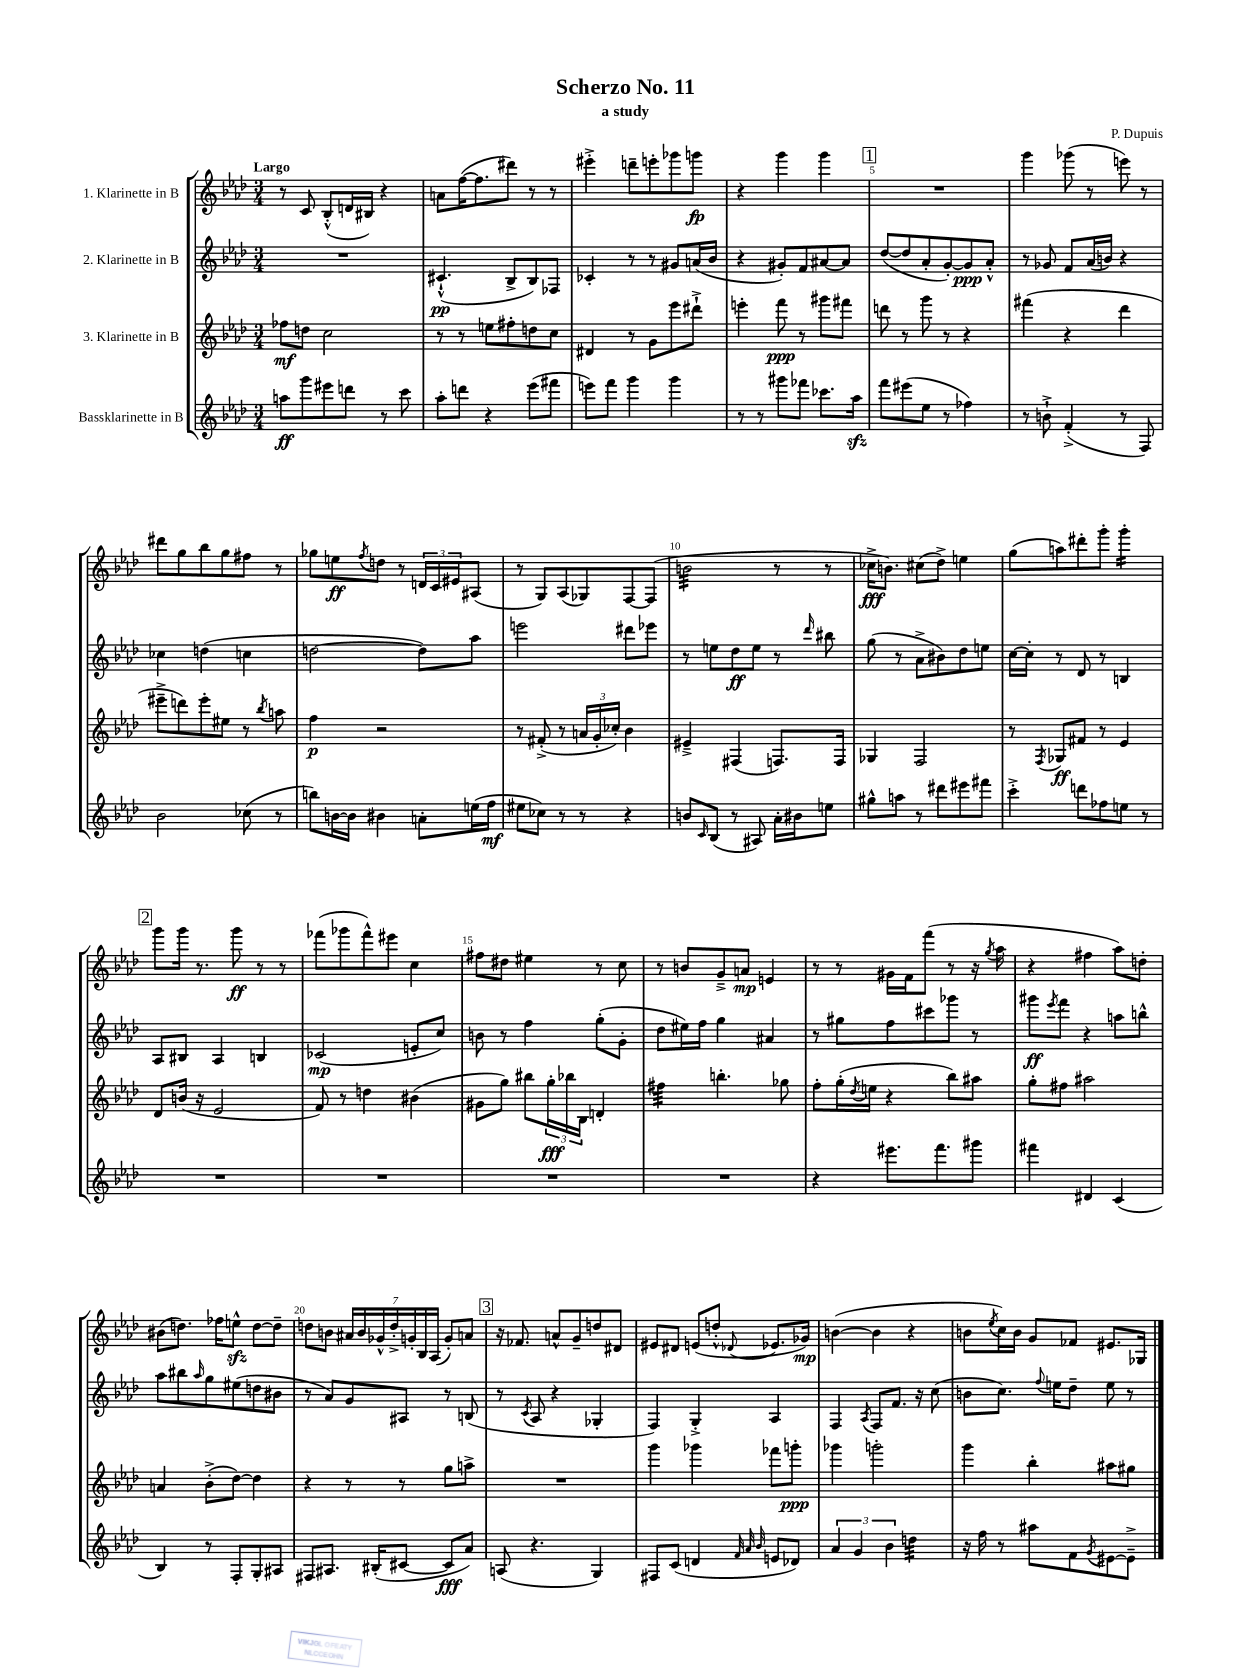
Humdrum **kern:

**kern	**kern	**kern	**kern
*staff4	*staff3	*staff2	*staff1
*clefG2	*clefG2	*clefG2	*clefG2
*k[b-e-a-d-]	*k[b-e-a-d-]	*k[b-e-a-d-]	*k[b-e-a-d-]
*M3/4	*M3/4	*M3/4	*M3/4
8aa\L	8ff-\L	2.r	8r
8ggg\	8dd\J	.	8c/
8eee#\	2cc\	.	(8B-'^^/L
8ddd\J	.	.	16d/L
.	.	.	16B#/JJ)
8r	.	.	4r
8ccc\	.	.	.
=	=	=	=
8aa-'\L	8r	(4.c#`^^/	8a\L
8ddd\J	8r	.	([16ff\K
.	.	.	8.ff\]
4r	8ee\L	.	.
.	8ff#'\	8B-^/L	8ddd#\J)
(8eee-\L	8dd\	8B-/)	8r
8fff#\J	8cc\J	8F-/J	8r
=	=	=	=
8eee\L)	4d#/	4c-'/	4eee#'^\
8fff\J	.	.	.
4ggg\	8r	8r	8ddd~\L
.	8g\L	8r	8eee'\
4ggg\	8eee-\	8g#/L	8ggg-\
.	8ddd#`^\J	(16a/L	8ggg\J
.	.	16b-/JJ	.
=	=	=	=
8r	4eee'\	4r	4r
8r	.	.	.
8ggg#\L	8fff\	8g#'/L)	4ggg\
8fff-\J	8r	8f/	.
8.ccc-\L	8ggg#\L	[8a#/	4ggg\
.	8fff#\J	8a#/]J	.
16aa-\Jk	.	.	.
=	=	=	=
8fff\L	8ddd\	([8dd-/L	2.r
(8eee#\	8r	8dd-/]	.
8ee-\J	8ggg\	8a-'/	.
8r	8r	[8g'/)	.
4ff-\)	4r	8g/]	.
.	.	8a-'^^/J	.
=	=	=	=
8r	(4fff#\	8r	4ggg\
8b`^\	.	8g-/	.
(4f'^/	4r	8f/L	(8ggg-\
.	.	(16a-/L	8r
.	.	16b/JJ)	.
8r	4ddd-\	4r	8eee\)
8F/)	.	.	8r
=	=	=	=
2b-\	8eee#~^\L	4cc-\	8ddd#\L
.	8ddd\)	.	8gg\
.	8eee#'\	(4dd\	8bb-\
.	8ee#\J	.	8gg\
(8cc-\	8r	4cc\	8ff#\J
.	8qbb-/	.	.
8r	8aa\	.	8r
=	=	=	=
8bb\L)	4ff\	[2dd\	8gg-\L
[16b\L	.	.	8ee\
16b\]JJ	.	.	.
.	.	.	8qff/
4b#\	2r	.	8dd\J
.	.	.	8r
8a'\L	.	8dd\]L)	24d/LL
.	.	.	24c/
.	.	.	24e#/J
(16ee\L	.	8aa-\J	(8A#/J
16ff\JJ	.	.	.
=	=	=	=
8ee#\L	8r	2eee\	8r
8cc-\J)	(8f#'^/	.	8G/L)
8r	8r	.	(8A-/
8r	24a/LL	.	8G-/)
.	24g'/	.	.
.	24cc-'/JJ)	.	.
4r	4b-\	8ddd#\L	[8F/
.	.	8eee-\J	(8F/]J
=	=	=	=
8b/L	4e#~^/	8r	2b\
16qqc/	.	.	.
(8B-/J	.	8ee\L	.
8r	(4F#/	8dd-\	.
8A#/)	.	8ee\J	.
16a-'\LL	8.F/L)	8r	8r
16b#\J	.	.	.
.	.	16qqddd-/	.
8ee\J	.	8bb#\	8r
.	16F/Jk	.	.
=	=	=	=
8gg#^^\L	4G-/	(8gg\	16cc-^\LK
.	.	.	8.b\J)
8aa\J	.	8r	.
8r	2F/	8a-^\L	(8cc#\L
8ddd#\L	.	8b#\)	8dd-^\J)
8eee#\	.	8dd-\	4ee\
8fff#\J	.	8ee\J	.
=	=	=	=
4ccc'^\	8r	[16cc\LL	(8gg\L
.	.	16cc'\]JJ	.
.	8qF/	.	.
.	8G-/L	8r	8aa\)
8ddd\L	8f#/J	8d-/	8ddd#'\
8ff-\	8r	8r	8ggg'\J
8ee\J	4e-/	4B/	4ggg'\
8r	.	.	.
=	=	=	=
2.r	8d-/L	8A-/L	8ggg\L
.	(16b/Jk	8B#/J	16ggg\Jk
.	16r	.	8.r
.	2e-/	4A-/	.
.	.	.	8ggg\
.	.	4B/	8r
.	.	.	8r
=	=	=	=
2.r	8f/)	(2c-/	(8fff-\L
.	8r	.	8ggg-\
.	4dd\	.	8fff-^^\)
.	.	.	8eee#\J
.	(4b#\	8e'/L	4cc\
.	.	8cc/J)	.
=	=	=	=
2.r	8g#\L	8b\	8ff#\L
.	8gg\J)	8r	8dd#\J
.	8bb#\L	4ff\	4ee#\
.	24gg'\L	.	.
.	24bb-\	.	.
.	24B-\JJ	.	.
.	4d'/	(8gg'\L	8r
.	.	8g'\J	8cc\
=	=	=	=
2.r	4ff#\	8dd-\L	8r
.	.	16ee#\L)	8b/L
.	.	16ff\JJ	.
.	4.bb'\	4gg\	8g~^/
.	.	.	8a/J
.	.	4a#/	4e/
.	8gg-\	.	.
=	=	=	=
4r	8ff'\L	8r	8r
.	(16gg'\L	8gg#\L	8r
.	8qdd-/	.	.
.	16ee\JJ	.	.
8.eee#\L	4r	8ff\	16g#\LL
.	.	.	16f\J
.	.	8ccc#\	(8fff\J
8.fff\	.	.	.
.	8bb-\L)	8ggg-\J	8r
8ggg#\J	8aa#\J	8r	16r
.	.	.	8qgg/
.	.	.	16aa-\
=	=	=	=
4fff#\	8gg'\L	8ggg#\L	4r
.	.	8qeee-/	.
.	8ff#\J	8fff\J	.
4d#/	2aa#\	4r	4ff#\
(4c/	.	8aa\L	8aa-\L)
.	.	8bb^^\J	8dd'\J
=	=	=	=
4B-/)	4a/	8aa-\L	(8b#\L
.	.	8bb#\	8.dd\J)
.	.	16qqaa-/	.
8r	(8b-'^\L	8gg\	.
.	.	.	16ff-\LK
8F'/L	[8dd-\J)	(8ee#\	8ee^^\J
8G'/	4dd-\]	8dd\	[8dd\L
8A#/J	.	8b#\J	8dd~\]J
=	=	=	=
8F#/L	4r	8r	8dd\L
8.A#/J	.	8a-/L)	8b\J
.	8r	8g/	28a#/LL
.	.	.	28b/
(16B#'/LK	.	.	.
.	.	.	28g-^^/
.	.	.	28dd'^/
[8c#/J	8r	8A#/J	.
.	.	.	28g'/
.	.	.	28B-/
.	.	.	(28A-/JJ
8c#/]L	8gg\L	8r	8g'/L)
8a-/J)	8aa^\J	(8B/	8a/J
=	=	=	=
(8A/	2.r	8r	16r
.	.	.	8.f-/
.	.	8qc/	.
4.r	.	8A-/	.
.	.	4r	8a^^/L
.	.	.	8g~/
4G/)	.	4G-'/	8dd/
.	.	.	8d#/J
=	=	=	=
8F#/L	4ggg\	4F/)	8e#/L
(8c/J	.	.	8d#/J
4d/	4ggg-\	4G'^/	(8e/L
.	.	.	8dd'^^/J
32qqf/	.	.	.
32qqa-/	.	.	.
32qqb-/	.	.	8qqd-/
8e/L	8fff-\L	4A-/	8.e-/L
8d-/J)	8ggg'\J	.	.
.	.	.	16g-/Jk)
=	=	=	=
6a-/	4ggg-\	4F/	([4b\
6g/	.	.	.
.	.	8qA-/	.
.	2ggg'\	8F/L	4b\]
6b-\	.	.	.
.	.	8.f/J	.
4dd\	.	.	4r
.	.	16r	.
.	.	(8cc\	.
=	=	=	=
16r	4ggg\	8b\L	8b\L
16ff\	.	.	.
.	.	.	8qee-/
8r	.	8.cc\J)	16cc\L)
.	.	.	16b\JJ
8aa#\L	4bb-'\	.	8g/L
.	.	8qqff/	.
.	.	16ee\LK	.
8f\	.	8dd-~\J	8f-/J
8qg/	.	.	.
[8e#\	8aa#\L	8ee\	8.e#/L
8e#~^\]J	8gg#\J	8r	.
.	.	.	16G-/Jk
==	==	==	==
*-	*-	*-	*-
